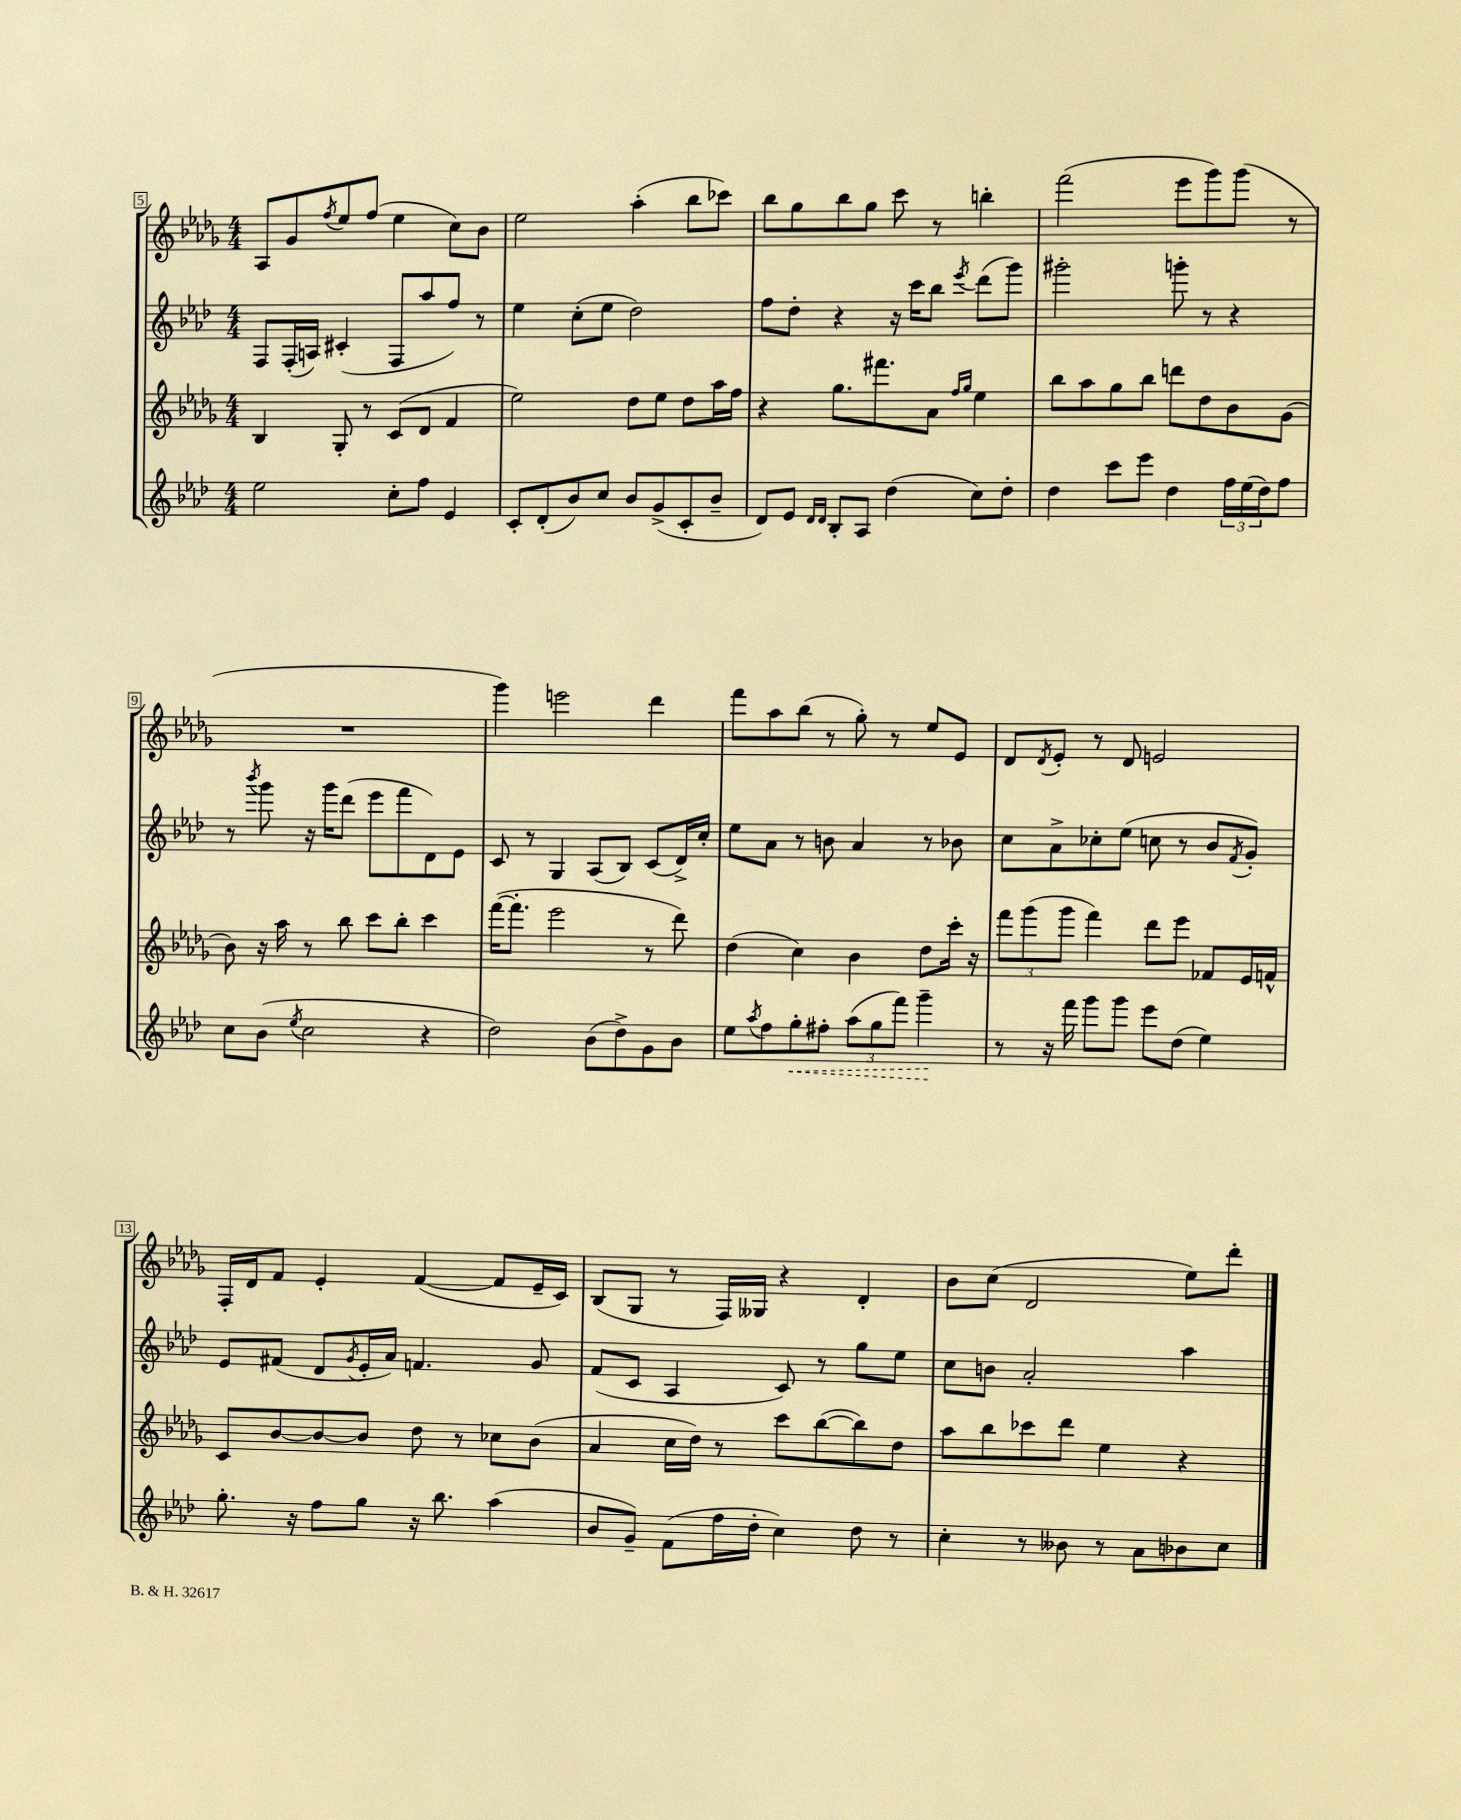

**kern	**kern	**kern	**kern
*staff4	*staff3	*staff2	*staff1
*clefG2	*clefG2	*clefG2	*clefG2
*k[b-e-a-d-]	*k[b-e-a-d-g-]	*k[b-e-a-d-]	*k[b-e-a-d-g-]
*M4/4	*M4/4	*M4/4	*M4/4
2ee-	4B-	8F	8A-
.	.	(16F'	8g-
.	.	16A)	.
.	.	.	8qff
.	8G-'	(4c#'	8ee-
.	8r	.	(8ff
8cc'	(8c	8F	4ee-
8ff	8d-	8aa-	.
4e-	4f	8ff)	8cc)
.	.	8r	8b-
=	=	=	=
8c'	2ee-)	4ee-	2ee-
(8d-'	.	.	.
8b-)	.	(8cc'	.
8cc	.	8ee-	.
8b-	8dd-	2dd-)	(4aa-'
(8g^	8ee-	.	.
8c'	8dd-	.	8bb-
8b-~	16aa-	.	8ccc-)
.	16ff	.	.
=	=	=	=
8d-)	4r	8ff	8bb-
8e-	.	8dd-'	8gg-
16qqd-	.	.	.
16qqd-	.	.	.
8B-'	8.gg-	4r	8bb-
8A-	.	.	8gg-
.	8.fff#	.	.
(4dd-	.	16r	8ccc
.	.	16ccc	.
.	8a-	8bb-	8r
.	16qqff	.	.
.	16qqgg-	8qeee-	.
8cc)	4ee-	(8ddd-	4bb'
8dd-'	.	8ggg)	.
=	=	=	=
4dd-	8bb-	2ggg#'	(2fff
.	8aa-	.	.
8ccc	8gg-	.	.
8eee-	8bb-	.	.
4dd-	8ddd	8ggg'	8eee-
.	8dd-	8r	8ggg-)
24ff	8b-	4r	(8ggg-
(24ee-	.	.	.
24dd-)	.	.	.
8ff	(8g-	.	8r
=	=	=	=
8cc	8b-)	8r	1r
.	.	8qbbb-	.
(8b-	16r	8ggg	.
.	16aa-	.	.
8qee-	.	.	.
2cc	8r	16r	.
.	.	16ggg	.
.	8bb-	(8ddd-	.
.	8ccc	8eee-	.
.	8bb-'	8fff	.
4r	4ccc	8d-)	.
.	.	8e-	.
=	=	=	=
2dd-)	([16fff	8c	4ggg-)
.	8.fff']	.	.
.	.	8r	.
.	2eee-	4G	2eee
(8b-	.	(8A-	.
8dd-^)	.	8B-)	.
8g	8r	(8c	4ddd-
8b-	8ddd-)	16d-^)	.
.	.	16cc'	.
=	=	=	=
8ee-	(4dd-	8ee-	8fff
8qaa-	.	.	.
8ff	.	8a-	8aa-
8gg'	4cc)	8r	(8bb-
8ff#'	.	8b	8r
(12aa-	4b-	4a-	8gg-')
12gg	.	.	.
.	.	.	8r
12fff)	.	.	.
4ggg~	8dd-	8r	8ee-
.	16ccc'	8b-	8e-
.	16r	.	.
=	=	=	=
8r	12fff	8cc	8d-
.	(12ggg-	.	.
.	.	.	8qd-
16r	.	8a-^	8e-'
.	12ggg-	.	.
16fff	.	.	.
8ggg	4fff)	8cc-'	8r
8ggg	.	(8ee-	8d-
8eee-	8ddd-	8cc	2e
(8dd-	8eee-	8r	.
4ee-)	8f-	8b-	.
.	.	8qf	.
.	16e-	8g')	.
.	16f^^	.	.
=	=	=	=
8.gg'	8c	8e-	16F'
.	.	.	16d-
.	[8b-	(8f#	8f
16r	.	.	.
8ff	8b-_	8d-	4e-'
.	.	8qg	.
8gg	8b-]	16e-'	.
.	.	16a-)	.
16r	8dd-	4.f	([4f
8.bb-	.	.	.
.	8r	.	.
(4aa-	8cc-	.	8f]
.	(8b-	8g	16e-~
.	.	.	16c)
=	=	=	=
8b-	4a-	(8f	(8B-
8g~)	.	8c	8G-
(8f	16cc	4A-	8r
.	16dd-)	.	.
16ff	8r	.	16F)
16dd-'	.	.	16G--
4cc)	8ccc	8c)	4r
.	([8bb-	8r	.
8dd-	8bb-])	8gg	4d-'
8r	8dd-	8ee-	.
=	=	=	=
4cc'	8aa-	8cc	8b-
.	8bb-	8b	(8cc
8r	8ccc-	2a-'	2d-
8b--	8ddd-	.	.
8r	4ee-	.	.
8a-	.	.	.
8b-	4r	4aa-	8ee-)
8cc	.	.	8ddd-'
==	==	==	==
*-	*-	*-	*-
